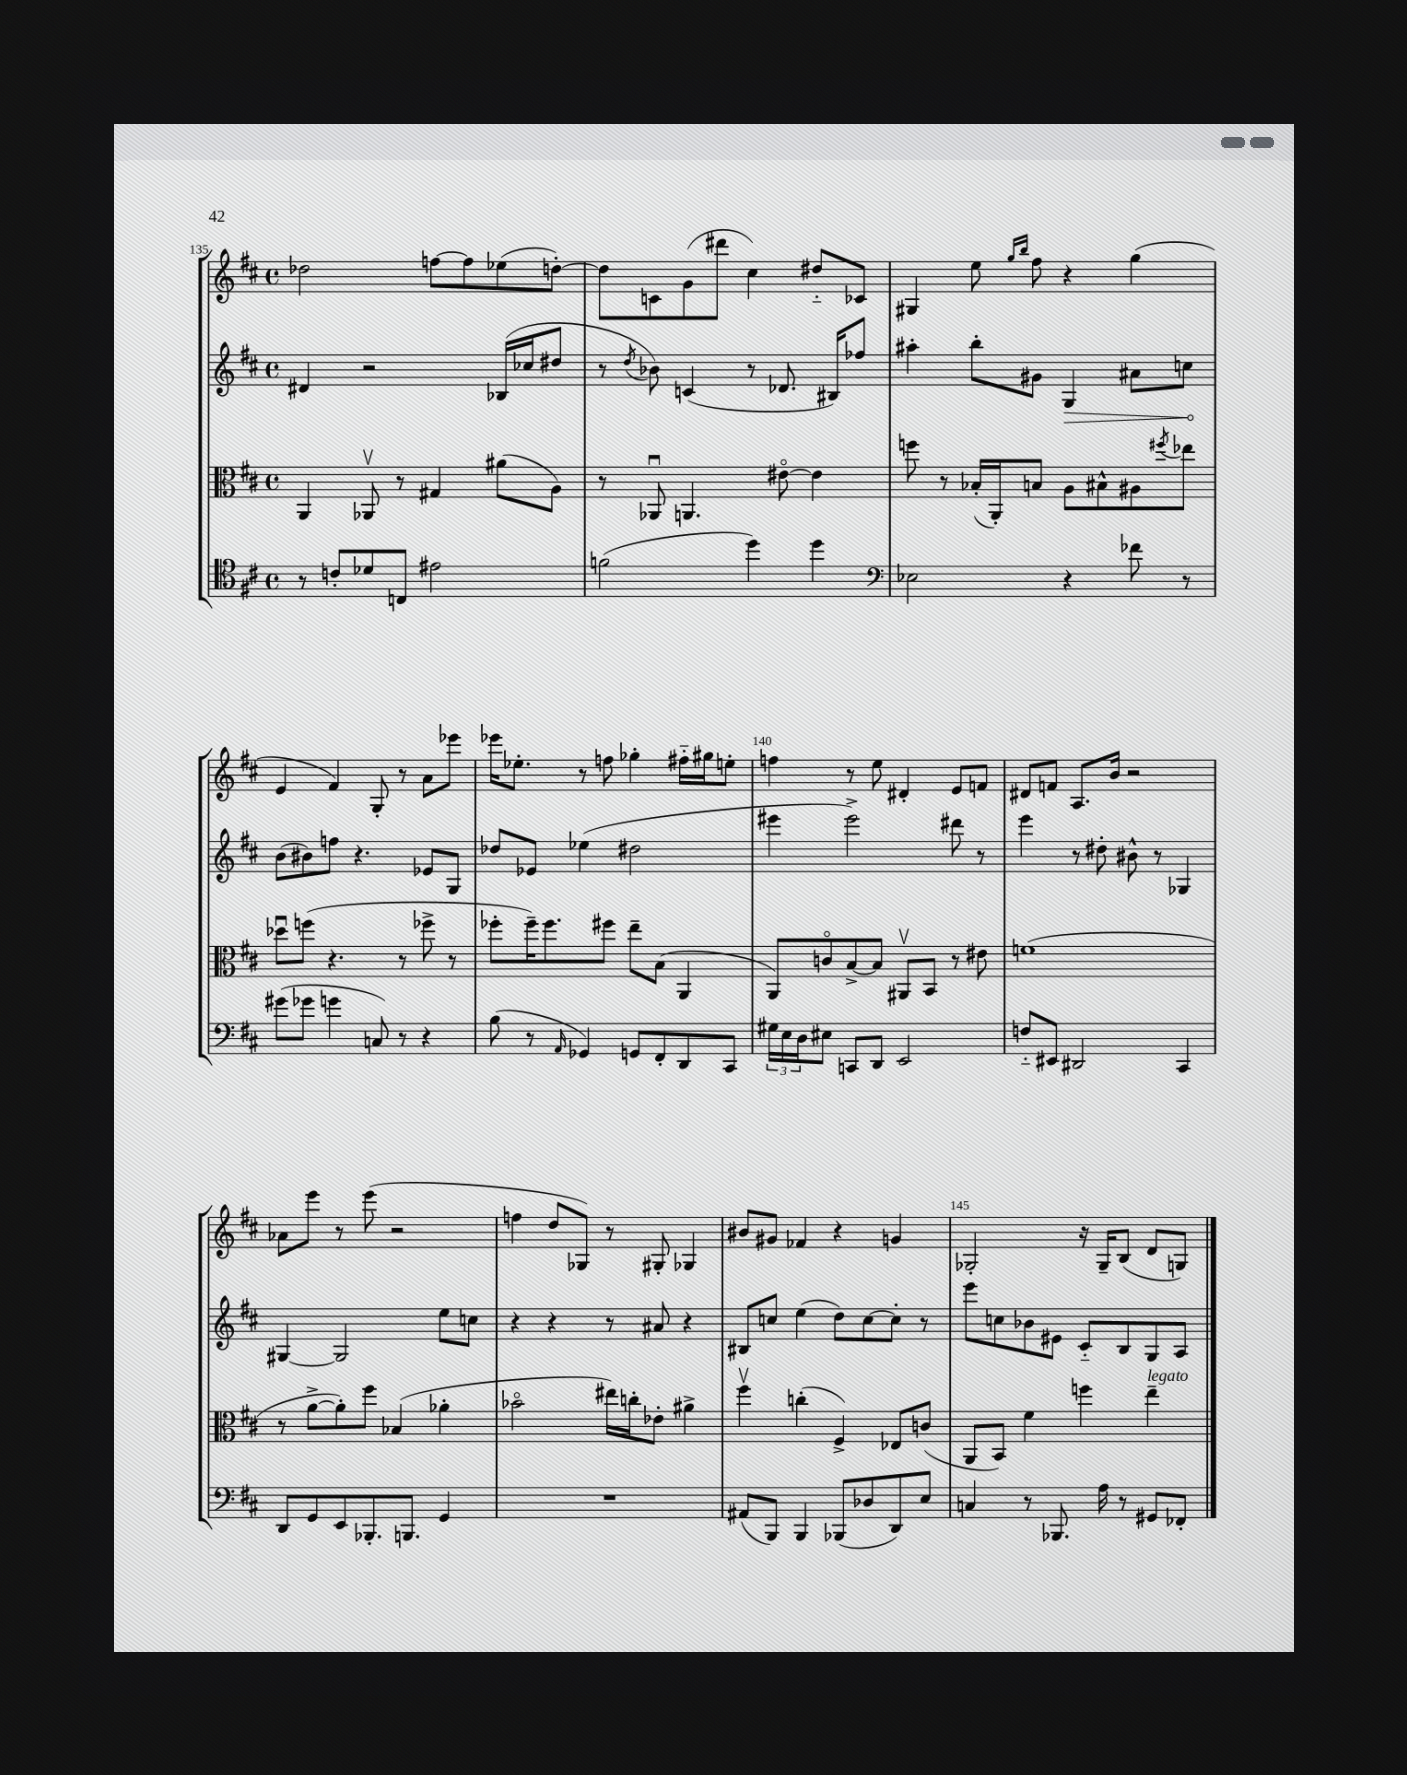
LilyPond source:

<<
\new StaffGroup <<
\new Staff = "s0" {
    \clef treble \key d \major \defaultTimeSignature \time 4/4
    des''2 f''8~ f''8 ees''8( d''8~-.) |
    d''8 c'8 g'8( dis'''8 cis''4) dis''8-_ ces'8 |
    gis4 e''8 \grace { g''16 b''16 } fis''8 r4 g''4( |
    e'4 fis'4) g8-. r8 a'8 ees'''8 |
    ees'''16 ees''8.-. r8 f''8 ges''4-. fis''16-_ gis''16 e''8-. |
    f''4 r8 e''8 dis'4-. e'8 f'8 |
    dis'8 f'8 a8. b'16 r2 |
    aes'8 e'''8 r8 e'''8( r2 |
    f''4 d''8 ges8) r8 gis8-. ges4 |
    bis'8 gis'8 fes'4 r4 g'4 |
    ges2-. r16 ges16-- b8( d'8 g8) \bar "|." |
}
\new Staff = "s1" {
    \clef treble \key d \major \defaultTimeSignature \time 4/4
    dis'4 r2 bes16( ces''16 dis''8 |
    r8 \acciaccatura { d''8 } bes'8) c'4( r8 des'8. bis16) fes''8 |
    ais''4-. b''8-. gis'8 \once \override Hairpin.circled-tip = ##t g4\> ais'8 c''8\! |
    b'8( bis'8) f''8 r4. ees'8 g8 |
    des''8 ees'8 ees''4( dis''2 |
    eis'''4 eis'''2->) dis'''8 r8 |
    e'''4 r8 dis''8-. bis'8-^ r8 ges4 |
    gis4~ gis2 e''8 c''8 |
    r4 r4 r8 ais'8 r4 |
    bis8 c''8 e''4( d''8) c''8~ c''8-. r8 |
    e'''8 c''8 bes'8 eis'8 cis'8-_ b8 g8 a8 \bar "|." |
}
\new Staff = "s2" {
    \clef alto \key d \major \defaultTimeSignature \time 4/4
    a,4 aes,8\upbow r8 gis4 ais'8( a8) |
    r8 aes,8\downbow a,4. eis'8~\flageolet eis'4 |
    f''8 r8 bes16-.( a,16-.) b8 a8 bis8-^ ais8 \acciaccatura { fis''8 } ees''8 |
    des''8\downbow f''8( r4. r8 fes''8-> r8 |
    fes''8-. fes''16--) fes''8. fis''8 e''8-- b8( a,4 |
    a,8) c'8\flageolet b8~-> b8 ais,8\upbow b,8 r8 eis'8 |
    f'1( |
    r8 a'8~-> a'8-.) fis''8 bes4( aes'4-. |
    bes'2\flageolet eis''16) c''16-. ees'8-. ais'4-> |
    fis''4\upbow c''4-.( fis4->) ees8 c'8( |
    a,8 b,8) fis'4 f''4 e''4--^\markup { \italic "legato" } \bar "|." |
}
\new Staff = "s3" {
    \clef tenor \key d \major \defaultTimeSignature \time 4/4
    r8 c'8-. des'8 c8 eis'2 |
    f'2( d''4) d''4 |
    \clef bass ees2 r4 fes'8 r8 |
    gis'8( ges'8 g'4 c8) r8 r4 |
    b8( r8 \grace { a,16 } ges,4) g,8 fis,8-. d,8 cis,8 |
    \tuplet 3/2 { gis16 e16 d16 } eis8 c,8 d,8 e,2 |
    f8-_ eis,8 dis,2 cis,4 |
    d,8 g,8 e,8 bes,,8.-. b,,8. g,4 |
    R1 |
    ais,8( b,,8) b,,4 bes,,8( des8 d,8) e8 |
    c4 r8 bes,,8. a16 r8 gis,8 fes,8-. \bar "|." |
}
>>
>>
\layout { \context { \Score currentBarNumber = #135 \override BarNumber.break-visibility = ##(#f #t #t) barNumberVisibility = #(every-nth-bar-number-visible 5) } }
